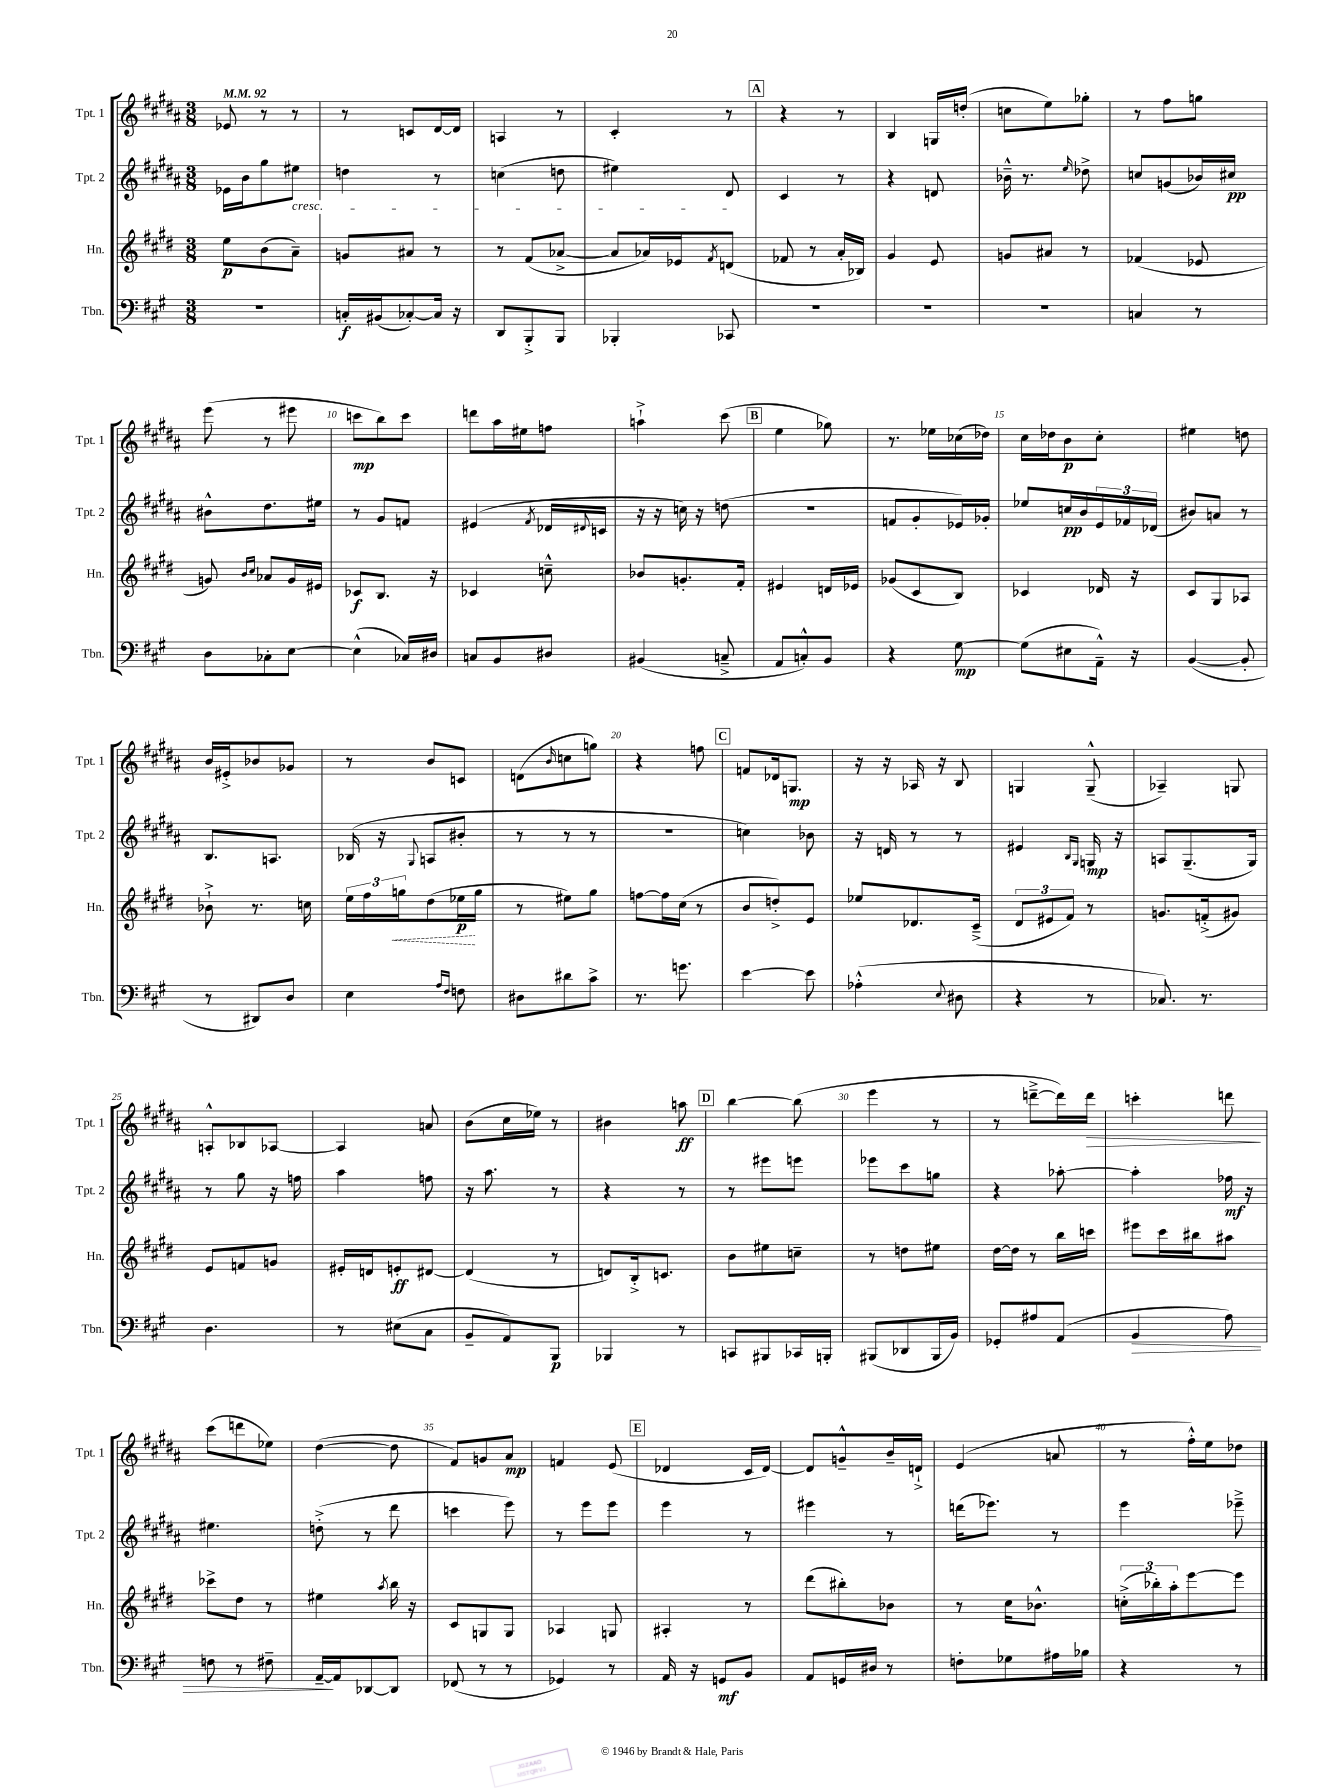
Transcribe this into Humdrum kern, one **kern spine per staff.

**kern	**dynam	**kern	**dynam	**kern	**dynam	**kern	**dynam
*part4	*part4	*part3	*part3	*part2	*part2	*part1	*part1
*staff4	*staff4	*staff3	*staff3	*staff2	*staff2	*staff1	*staff1
*I"Tbn.	*	*I"Hn.	*	*I"Tpt. 2	*	*I"Tpt. 1	*
*I'Tbn.	*	*I'Hn.	*	*I'Tpt. 2	*	*I'Tpt. 1	*
*clefF4	*	*clefG2	*	*clefG2	*	*clefG2	*
*k[f#c#g#]	*	*k[f#c#g#d#]	*	*k[f#c#g#d#a#]	*	*k[f#c#g#d#a#]	*
*M3/8	*	*M3/8	*	*M3/8	*	*M3/8	*
*MM92	*	*MM92	*	*MM92	*	*MM92	*
=1	=1	=1	=1	=1	=1	=1	=1
4.r	.	8ee\L	p	16e-X\LL	.	8e-X/	.
.	.	.	.	16b\J	.	.	.
.	.	(8b\	.	8gg#\	.	8r	.
!	!	!	!	!LO:TX:b:i:t=cresc.	!	!	!
.	.	8a~\J)	.	8ee#X\J	.	8r	.
=2	=2	=2	=2	=2	=2	=2	=2
16Cn'/LL	f	8gn/L	.	4ddn\	.	8r	.
(16BB#X/J	.	.	.	.	.	.	.
[8C-X'/)	.	8a#X/J	.	.	.	8cn/L	.
16C-/Jk]	.	8r	.	8r	.	[16d#/L	.
16r	.	.	.	.	.	16d#/JJ]	.
=3	=3	=3	=3	=3	=3	=3	=3
8DD/L	.	8r	.	(4ccn\	.	4An/	.
8BBB'^/	.	(8f#/L	.	.	.	.	.
8BBB/J	.	[8a-X^/J	.	8ddn\	.	8r	.
=4	=4	=4	=4	=4	=4	=4	=4
4BBB-X'/	.	8a-/L]	.	4ee#X\)	.	4c#'/	.
.	.	16a-X/L)	.	.	.	.	.
.	.	16e-X/J	.	.	.	.	.
.	.	8qf#/	.	.	.	.	.
8CC-X/	.	(8dn/J	.	8d#/	.	8r	.
!!LO:REH:place=s1:t=A
=5	=5	=5	=5	=5	=5	=5	=5
4.r	.	8f-X/	.	4c#/	.	4r	.
.	.	8r	.	.	.	.	.
.	.	16a'/LL	.	8r	.	8r	.
.	.	16B-X/JJ)	.	.	.	.	.
=6	=6	=6	=6	=6	=6	=6	=6
4.r	.	4g#/	.	4r	.	4B/	.
.	.	8e/	.	8dn/	.	16Gn/LL	.
.	.	.	.	.	.	(16ddn'/JJ	.
=7	=7	=7	=7	=7	=7	=7	=7
4.r	.	8gn/L	.	16b-X~^^\	.	8ccn\L	.
.	.	.	.	8.r	.	.	.
.	.	8a#X/J	.	.	.	8ee\)	.
.	.	.	.	16qqee/	.	.	.
.	.	8r	.	8dd-X^\	.	8gg-X'\J	.
=8	=8	=8	=8	=8	=8	=8	=8
4Cn/	.	(4f-X/	.	8ccn/L	.	8r	.
.	.	.	.	(8gn/	.	8ff#\L	.
8r	.	8e-X/	.	16b-X/L)	.	8ggn\J	.
.	.	.	.	16cc#X/JJ	pp	.	.
!!LO:LB:g=z
=9	=9	=9	=9	=9	=9	=9	=9
8D\L	.	8gn/)	.	8b#X^^\L	.	(8eee\	.
.	.	16qqb/LL	.	.	.	.	.
.	.	16qqcc#/JJ	.	.	.	.	.
8C-X'\	.	8a-X/L	.	8.dd#\	.	8r	.
[8E\J	.	16g/L	.	.	.	8eee#X\	.
.	.	16e#X/JJ	.	16ee#X\Jk	.	.	.
=10	=10	=10	=10	=10	=10	=10	=10
(4E^^\]	.	8c-X/L	f	8r	.	8cccn\L	mp
.	.	8.B/J	.	8g#/L	.	8bb\)	.
16C-X/LL)	.	.	.	8fn/J	.	8ccc\J	.
16D#X/JJ	.	16r	.	.	.	.	.
=11	=11	=11	=11	=11	=11	=11	=11
8Cn/L	.	4c-X/	.	(4e#X/	.	8dddn\L	.
8BB/	.	.	.	.	.	16aa#\L	.
.	.	.	.	.	.	16ee#X\J	.
.	.	.	.	8qf#/	.	.	.
8D#X/J	.	8ccn~^^\	.	16d-X/LL	.	8ffn\J	.
.	.	.	.	8qqd#X/	.	.	.
.	.	.	.	16cn/JJ	.	.	.
=12	=12	=12	=12	=12	=12	=12	=12
(4BB#X/	.	8b-X/L	.	16r	.	4aan`^\	.
.	.	.	.	16r	.	.	.
.	.	8.gn'/	.	16ccn\)	.	.	.
.	.	.	.	16r	.	.	.
8Cn~^/	.	.	.	(8ddn\	.	(8ccc#\	.
.	.	16f#'/Jk	.	.	.	.	.
!!LO:REH:place=s1:t=B
=13	=13	=13	=13	=13	=13	=13	=13
8AA/L	.	4e#X/	.	4.r	.	4ee\	.
8Cn'^^/)	.	.	.	.	.	.	.
8BB/J	.	16dn/LL	.	.	.	8gg-X\)	.
.	.	16e-X/JJ	.	.	.	.	.
=14	=14	=14	=14	=14	=14	=14	=14
4r	.	(8g-X/L	.	8fn/L	.	8.r	.
.	.	8c#/	.	8g#'/	.	.	.
.	.	.	.	.	.	16ee-X\LL	.
[8G#\	mp	8B/J)	.	16e-X/L)	.	(16cc-X\	.
.	.	.	.	16g-X'/JJ	.	16dd-X\JJ)	.
=15	=15	=15	=15	=15	=15	=15	=15
(8G#\L]	.	4c-X/	.	8ee-X/L	.	16cc#\LL	.
.	.	.	.	.	.	16dd-X\J	.
8E#X\	.	.	.	16ccn/L	pp	8b\	p
.	.	.	.	16b/	.	.	.
16AA~^^\Jk)	.	16d-X/	.	24e/	.	8cc#'\J	.
.	.	.	.	24f-X/	.	.	.
16r	.	16r	.	.	.	.	.
.	.	.	.	(24d-X/JJ	.	.	.
=16	=16	=16	=16	=16	=16	=16	=16
([4BB/	.	8c#/L	.	8b#X/L)	.	4ee#X\	.
.	.	8G#/	.	8an/J	.	.	.
8BB'/]	.	8A-X/J	.	8r	.	8ddn\	.
!!LO:LB:g=z
=17	=17	=17	=17	=17	=17	=17	=17
8r	.	8b-X`^\	.	8.B/L	.	16b/LL	.
.	.	.	.	.	.	16e#X'^/J	.
8DD#X/L)	.	8.r	.	.	.	8b-X/	.
.	.	.	.	8.An/J	.	.	.
8D/J	.	.	.	.	.	8g-X/J	.
.	.	16ccn\	.	.	.	.	.
=18	=18	=18	=18	=18	=18	=18	=18
4E\	.	24ee\LL	.	(16B-X/	.	8r	.
.	.	24ff#\	.	.	.	.	.
.	.	.	.	16r	.	.	.
!	!	!	!LO:HP:b	!	!	!	!
.	.	24ggn\J	<	.	.	.	.
.	.	.	.	8qqG#/	.	.	.
.	.	(8dd#\	.	8An/L	.	8b/L	.
16qqA/LL	.	.	.	.	.	.	.
16qqF#/JJ	.	.	.	.	.	.	.
8Fn\	.	16ee-X\L	p	8b#X'/J	.	8cn/J	.
.	.	16gg\JJ	[	.	.	.	.
=19	=19	=19	=19	=19	=19	=19	=19
8D#X\L	.	8r	.	8r	.	(8dn\L	.
.	.	.	.	.	.	16qqb/	.
8d#X\	.	8ee#X\L)	.	8r	.	8ccn\	.
8c#^\J	.	8gg#\J	.	8r	.	8ggn\J)	.
=20	=20	=20	=20	=20	=20	=20	=20
8.r	.	[8ffn\L	.	4.r	.	4r	.
.	.	16ff\L]	.	.	.	.	.
8.gn\	.	(16cc#\JJ	.	.	.	.	.
.	.	8r	.	.	.	8ffn\	.
!!LO:REH:place=s1:t=C
=21	=21	=21	=21	=21	=21	=21	=21
[4e\	.	8b/L	.	4ccn\)	.	8fn/L	.
.	.	8ddn'^/)	.	.	.	16d-X/k	.
.	.	.	.	.	.	8.Gn/J	mp
8e\]	.	8e/J	.	8b-X\	.	.	.
=22	=22	=22	=22	=22	=22	=22	=22
(4A-X'^^\	.	8ee-X/L	.	16r	.	16r	.
.	.	.	.	16dn/	.	16r	.
.	.	8.d-X/	.	8r	.	16A-X/	.
.	.	.	.	.	.	16r	.
8qqE/	.	.	.	.	.	.	.
8D#X\	.	.	.	8r	.	8B/	.
.	.	(16c#~^/Jk	.	.	.	.	.
=23	=23	=23	=23	=23	=23	=23	=23
4r	.	12d#/L	.	4e#X/	.	4Gn/	.
.	.	12e#X/	.	.	.	.	.
.	.	12f#/J)	.	.	.	.	.
.	.	.	.	16qqB/LL	.	.	.
.	.	.	.	16qqG#/JJ	.	.	.
8r	.	8r	.	16Gn/	mp	(8G~^^/	.
.	.	.	.	16r	.	.	.
=24	=24	=24	=24	=24	=24	=24	=24
8.C-X/)	.	8.gn/L	.	8An/L	.	4A-X~/)	.
.	.	.	.	(8.G#~/	.	.	.
8.r	.	(16fn'^/k	.	.	.	.	.
.	.	8g#X/J)	.	.	.	8Gn/	.
.	.	.	.	16G#/Jk)	.	.	.
!!LO:LB:g=z
=25	=25	=25	=25	=25	=25	=25	=25
4.D\	.	8e/L	.	8r	.	8An'^^/L	.
.	.	8fn/	.	8gg#\	.	8B-X/	.
.	.	8gn/J	.	16r	.	[8A-X/J	.
.	.	.	.	16ffn\	.	.	.
=26	=26	=26	=26	=26	=26	=26	=26
8r	.	16e#X'/LL	.	4aa#\	.	4A-/]	.
.	.	16dn/J	.	.	.	.	.
(8E#X\L	.	8en'/	ff	.	.	.	.
8C#\J	.	[8d#X/J	.	8ffn\	.	8an/	.
=27	=27	=27	=27	=27	=27	=27	=27
8BB~/L	.	(4d#/]	.	16r	.	(8b\L	.
.	.	.	.	8.aa#\	.	.	.
8AA/)	.	.	.	.	.	16cc#\L	.
.	.	.	.	.	.	16ee-X\JJ)	.
8BBB/J	p	8r	.	8r	.	8r	.
=28	=28	=28	=28	=28	=28	=28	=28
4BBB-X/	.	8dn/L)	.	4r	.	4b#X\	.
.	.	16B'^/k	.	.	.	.	.
.	.	8.cn/J	.	.	.	.	.
8r	.	.	.	8r	.	8aan\	ff
!!LO:REH:place=s1:t=D
=29	=29	=29	=29	=29	=29	=29	=29
8CCn/L	.	8b\L	.	8r	.	[4bb\	.
8BBB#X/	.	8ee#X\	.	8eee#X\L	.	.	.
16CC-X/L	.	8ccn~\J	.	8eeen\J	.	(8bb\]	.
16BBBn'/JJ	.	.	.	.	.	.	.
=30	=30	=30	=30	=30	=30	=30	=30
(8BBB#X/L	.	8r	.	8eee-X\L	.	4eee\	.
8DD-X/	.	8ddn\L	.	8ccc#\	.	.	.
16BBB#/L	.	8ee#X\J	.	8ggn\J	.	8r	.
16BB/JJ)	.	.	.	.	.	.	.
=31	=31	=31	=31	=31	=31	=31	=31
8GG-X'/L	.	[16dd#\LL	.	4r	.	8r	.
.	.	16dd#\JJ]	.	.	.	.	.
8A#X/	.	8r	.	.	.	[8dddn~^\L	.
(8AA/J	.	16bb\LL	.	[8aa-X'\	.	16ddd\L])	.
!	!	!	!	!	!	!	!LO:HP:b
.	.	16cccn\JJ	.	.	.	16ddd\JJ	>
=32	=32	=32	=32	=32	=32	=32	=32
!	!LO:HP:b	!	!	!	!	!	!
4BB/	>	8eee#X\L	.	4aa-'\]	.	4cccn'\	.
.	.	16ccc#\L	.	.	.	.	.
.	.	16bb#X\J	.	.	.	.	.
8A\)	.	8aa#X\J	.	16ff-X\	mf	8dddn\	.
.	.	.	.	16r	.	.	.
.	.	.	.	.	.	.	]
!!LO:LB:g=z
=33	=33	=33	=33	=33	=33	=33	=33
8Fn\	.	8ccc-X^\L	.	4.ee#X\	.	(8ccc#\L	.
8r	.	8dd#\J	.	.	.	8dddn\	.
8F#X~\	.	8r	.	.	.	8ee-X\J)	.
=34	=34	=34	=34	=34	=34	=34	=34
[16AA~/LL	.	4ee#X\	.	(8ddn'^\	.	([4dd#\	.
16AA/J]	]	.	.	.	.	.	.
[8DD-X/	.	.	.	8r	.	.	.
.	.	8qaa/	.	.	.	.	.
8DD-/J]	.	16bb\	.	8ddd#\	.	8dd#\]	.
.	.	16r	.	.	.	.	.
=35	=35	=35	=35	=35	=35	=35	=35
(8FF-X/	.	8c#/L	.	4cccn\	.	8f#/L)	.
8r	.	8Gn/	.	.	.	8gn/	.
8r	.	8G/J	.	8eee\)	.	8a#/J	mp
=36	=36	=36	=36	=36	=36	=36	=36
4GG-X/)	.	4A-X/	.	8r	.	4fn/	.
.	.	.	.	8eee\L	.	.	.
8r	.	8Gn/	.	8eee\J	.	(8e/	.
!!LO:REH:place=s1:t=E
=37	=37	=37	=37	=37	=37	=37	=37
16AA/	.	4A#X'/	.	4eee\	.	4d-X/	.
16r	.	.	.	.	.	.	.
8GGn/L	mf	.	.	.	.	.	.
8BB/J	.	8r	.	8r	.	16c#/LL	.
.	.	.	.	.	.	[16d-/JJ)	.
=38	=38	=38	=38	=38	=38	=38	=38
8AA/L	.	(8ddd#\L	.	4eee#X\	.	8d-/L]	.
16GGn/L	.	8bb#X'\)	.	.	.	8gn~^^/	.
16D#X/JJ	.	.	.	.	.	.	.
8r	.	8b-X\J	.	8r	.	16b~/L	.
.	.	.	.	.	.	16dn`^/JJ	.
=39	=39	=39	=39	=39	=39	=39	=39
8Fn'\L	.	8r	.	(16dddn\KL	.	(4e/	.
.	.	.	.	8.eee-X\J)	.	.	.
8G-X\	.	16cc#\KL	.	.	.	.	.
.	.	8.b-X^^\J	.	.	.	.	.
16A#X\L	.	.	.	8r	.	8an/	.
16B-X\JJ	.	.	.	.	.	.	.
=40	=40	=40	=40	=40	=40	=40	=40
4r	.	(24ccn'^\LL	.	4eee\	.	8r	.
.	.	24bb-X'\)	.	.	.	.	.
.	.	24aa'\J	.	.	.	.	.
.	.	[8eee\	.	.	.	16ff#'^^\LL)	.
.	.	.	.	.	.	16ee\J	.
8r	.	8eee\J]	.	8eee-X~^\	.	8dd-X\J	.
==	==	==	==	==	==	==	==
*-	*-	*-	*-	*-	*-	*-	*-
